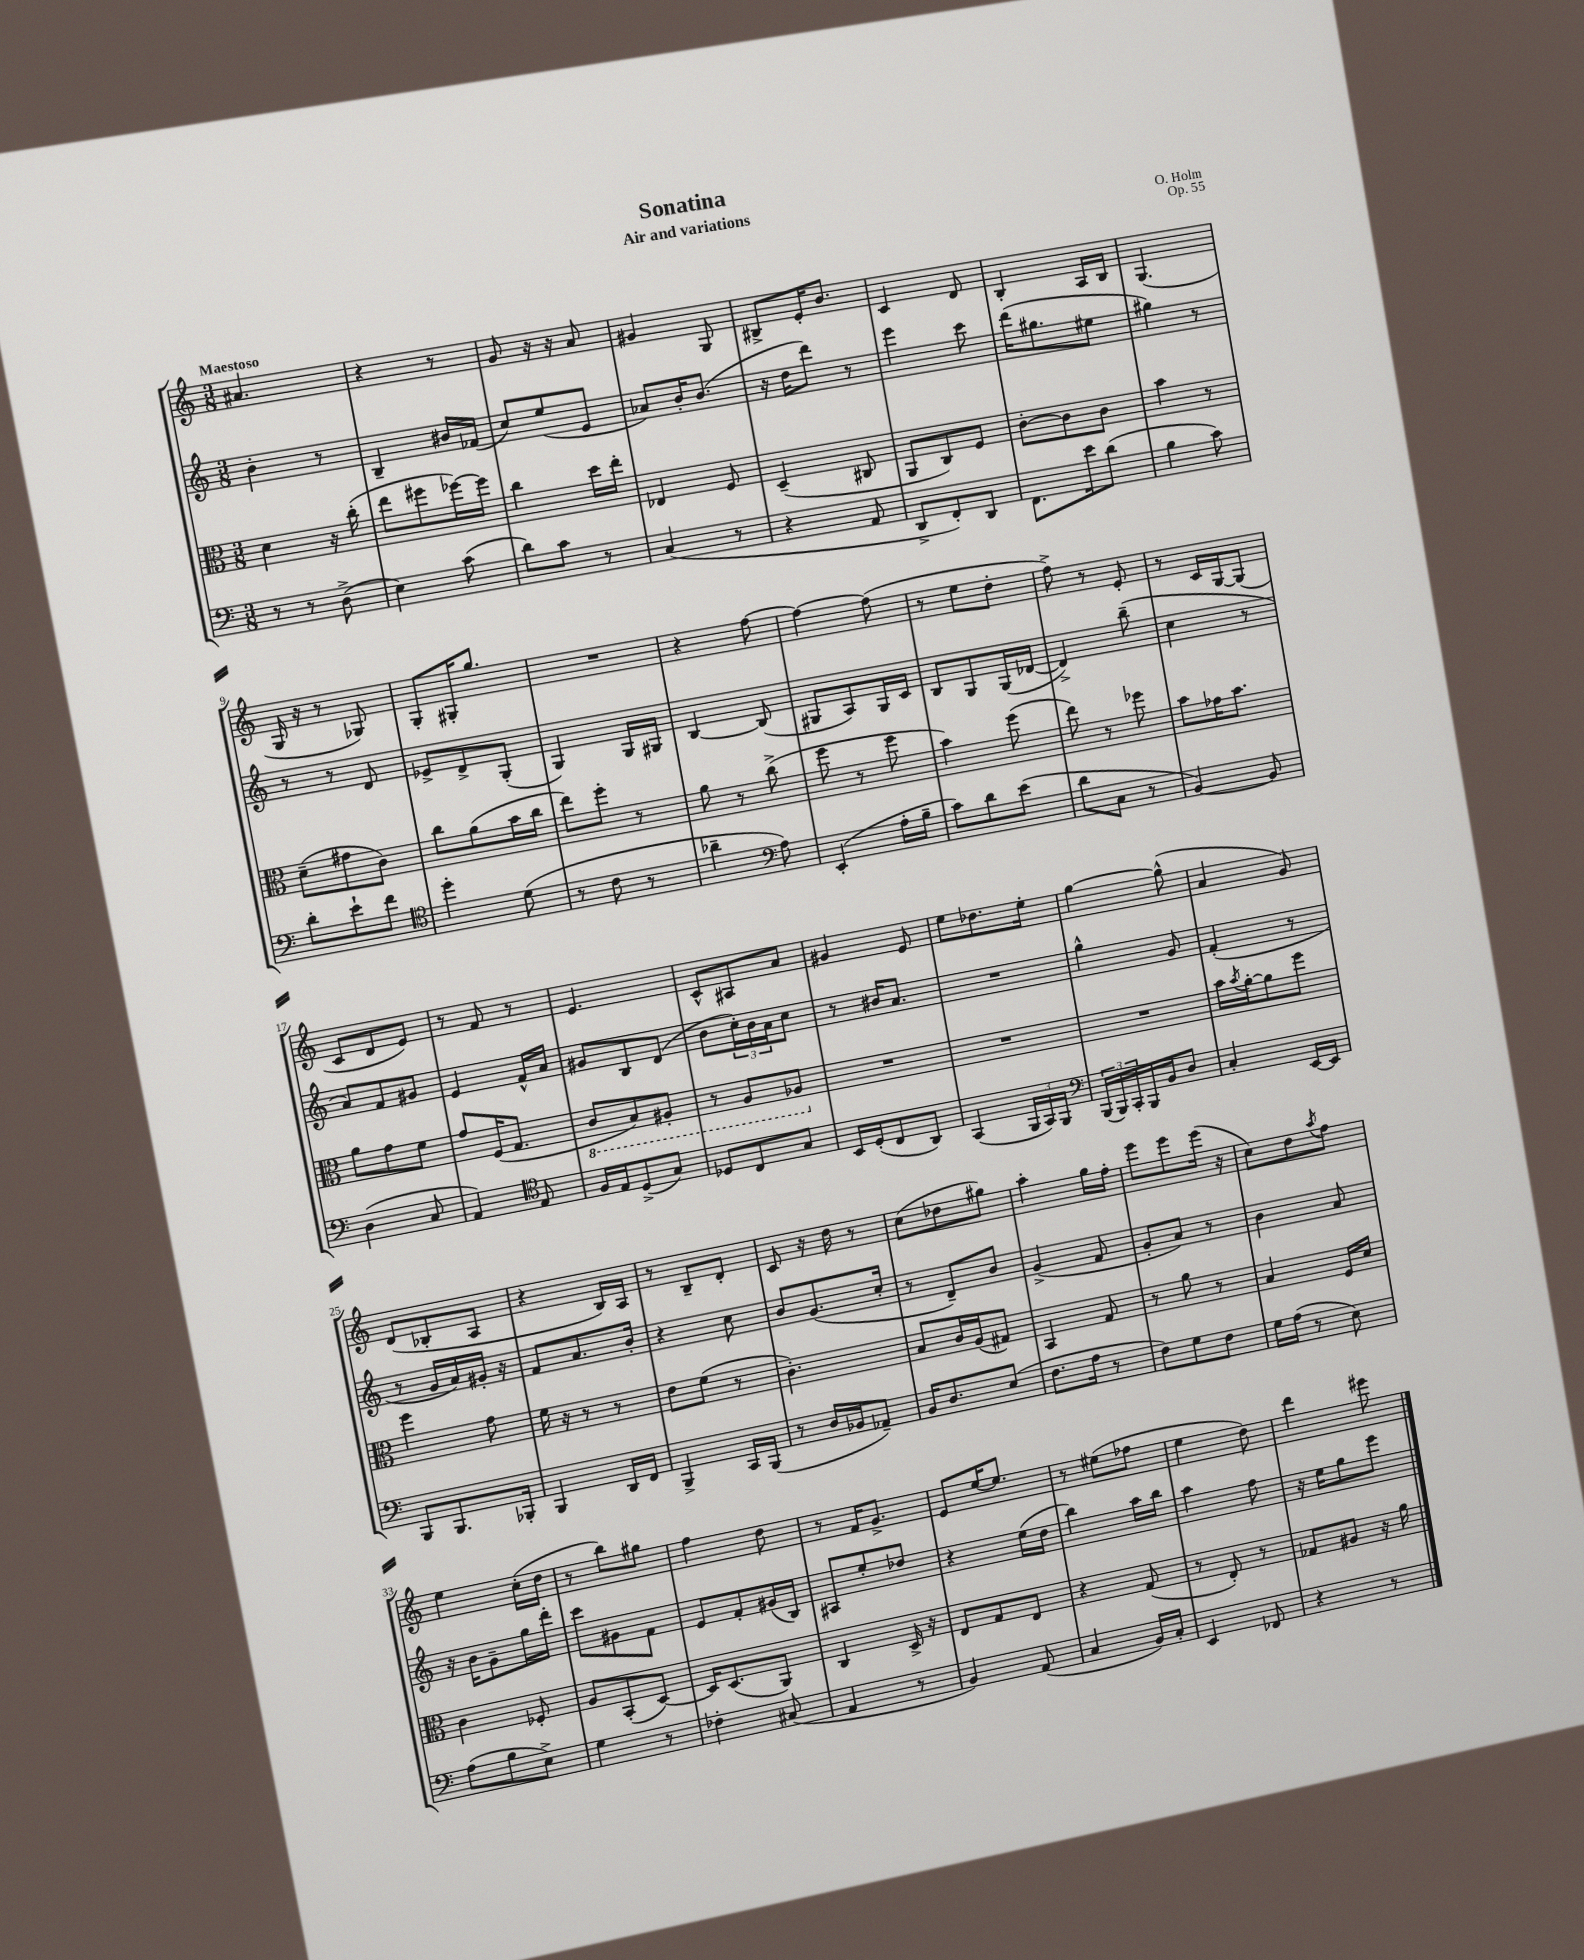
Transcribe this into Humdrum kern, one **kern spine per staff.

**kern	**kern	**kern	**kern
*staff4	*staff3	*staff2	*staff1
*clefF4	*clefC3	*clefG2	*clefG2
*k[]	*k[]	*k[]	*k[]
*M3/8	*M3/8	*M3/8	*M3/8
8r	4d\	4b'\	4.a#/
8r	.	.	.
(8D^\	16r	8r	.
.	(16cc'\	.	.
=	=	=	=
4E\)	8ee\L	4B~/	4r
.	8ff#\	.	.
(8c\	[16ff-\L)	16b#/LL	8r
.	16ff-\]JJ	(16f-/JJ	.
=	=	=	=
8d\L)	4cc\	8cc/L)	8g/
8c\J	.	(8ee/	16r
.	.	.	16r
8r	16dd\LL	8e/J	8a/
.	16ee'\JJ	.	.
=	=	=	=
(4C/	4E-/	8a-/L)	4g#/
.	.	16b'/K	.
.	.	(8.b/J	.
8r	8F/	.	8G/
=	=	=	=
4r	(4D~/	16r	8B#^/L
.	.	16dd\LK	.
.	.	8ddd\J)	16e'/K
.	.	.	8.b/J
8AA/	8C#/	8r	.
=	=	=	=
8DD^/L	8AA/L	4eee\	4c/
8FF'/)	8C/)	.	.
8DD/J	8F/J	8ccc\	8d/
=	=	=	=
8.FF\L	[8c'\L	(16ddd\LK	4B'/
.	.	8.gg#\	.
.	8c\]	.	.
16e\k	.	.	.
(8d\J	8c\J	8ee#\J	16A/LL
.	.	.	16B/JJ
=	=	=	=
4B\	4b\	4gg#\)	(4.G/
8c\)	8r	8r	.
=	=	=	=
8d'\L	(8d~\L	8r	16G/
.	.	.	16r
8e`\	8g#\	8r	8r
8f\J	8c\J)	8d/	8G-/)
=	=	=	=
*clefC4	*	*	*
4dd'\	8cc\L	8e-^/L	8G'/L
.	(8a\	8d^/	16G#'/K
.	.	.	8.gg/J
(8d\	16b\L	(8G'/J	.
.	16cc\JJ	.	.
=	=	=	=
8r	8ee\L)	4G/)	4.r
8c\	8ff'\J	.	.
8r	8r	16G/LL	.
.	.	16G#/JJ	.
=	=	=	=
4a-~\	8a\	[4B/	4r
.	8r	.	.
*clefF4	*	*	*
8A\)	(8cc^\	(8B/]	[8ff\
=	=	=	=
(4EE'/	8ff\	8G#/L	4ff\_
.	8r	8A/)	.
16A'\LL	8ff\	16G#/L	(8ff\]
16B~\JJ	.	16c/JJ	.
=	=	=	=
8c\L)	4b\)	8B/L	8r
8d\	.	8G/	8ee\L
(8e\J	(8ff\	(16G/L	8dd'\J
.	.	[16d-/JJ	.
=	=	=	=
8d\L	8ee\)	4d-^/])	8ff^\)
8C\J	8r	.	8r
8r	8ff-\	(8bb~\	8e'/
=	=	=	=
[4BB/)	8b\L	4cc\	8r
.	16g-\K	.	16c/LL
.	8.b\J	.	[16G/J
8BB/]	.	8r	(8G/]J
=	=	=	=
(4D\	8a\L	8a/L)	8c/L
.	8g\	8f/	8d/
8C/	8f\J	8g#/J	8e/J)
=	=	=	=
4AA/)	8g/L	4e/	8r
.	(16F/K	.	8f/
.	8.G/J	.	.
*clefC4	*	*	*
8E/	.	16f^^/LL	8r
.	.	16a/JJ	.
=	=	=	=
16F/LL	8C/L	8g#/L	4.e/
16E/J	.	.	.
(8D^/	8BB/)	8B/	.
8G/J)	8AA#'/J	(8d/J	.
=	=	=	=
8D-/L	8r	8b\L	8c^^/L
8C/	8AA/L	24cc'\L)	8A#/
.	.	24b\	.
.	.	24a\J	.
8G/J	8AA-/J	8cc\J	8a/J
=	=	=	=
16BB/LL	4.r	8r	4g#/
(16D'/J	.	.	.
8C/	.	16b#/LK	.
.	.	8.a/J	.
8AA/J)	.	.	8e/
=	=	=	=
(4GG/	4.r	4.r	8ee\L
.	.	.	8.dd-\
24FF/LL	.	.	.
24GG/)	.	.	.
.	.	.	16ee'\Jk
24FF/JJ	.	.	.
=	=	=	=
*clefF4	*	*	*
(24BBB/LL	4.r	4gg^^\	[4gg\
24BBB/)	.	.	.
24CC'/	.	.	.
16BBB/	.	.	.
16BB/J	.	.	.
8D/J	.	8g/	(8gg^^\]
=	=	=	=
4C'/	16b\LL	(4f'/	4a/
.	8qb/	.	.
.	[16a'\J	.	.
.	8a\]	.	.
[16EE/LL	8ff\J	8r	8g/)
16EE/]JJ	.	.	.
=	=	=	=
8BBB/L	4ff\	8r	(8d/L
8.BBB/	.	16g/LL	8B-'/
.	.	16a/)	.
.	8g\	16g#'/JJ	8A/J
16BBB-'/Jk	.	16r	.
=	=	=	=
4BBB/	16f\	8f/L	4r
.	16r	.	.
.	8r	8.a/	.
16DD/LL	8r	.	16B/LL)
16FF/JJ	.	16b'/Jk	16A/JJ
=	=	=	=
4BBB^/	8e\L	4r	8r
.	(8f\J	.	8B~/L
16CC/LL	8r	8cc\	8d'/J
(16BBB/JJ	.	.	.
=	=	=	=
8r	4.c'\)	8b/L	8c/
16D/LL	.	(8.g/	16r
16BB-/J	.	.	16dd\
8AA-~/J)	.	.	8r
.	.	16cc'/Jk	.
=	=	=	=
16BB/LK	8B/L	8r	(8cc\L
8.D/	.	.	.
.	16c/L	8d~/L)	8dd-\
.	(16A/J	.	.
(8E/J	8G#/J)	8b/J	8gg#\J)
=	=	=	=
8.F\L	4BB/	(4g^/	4aa'\
16A\Jk	.	.	.
8r	8G/	8f/	16gg\LL
.	.	.	16ff'\JJ
=	=	=	=
8F\L)	8r	8g'/L	8eee\L
8G\	8a\	8a/J)	8eee\
8F\J	8r	8r	(16eee\Jk
.	.	.	16r
=	=	=	=
16G\LL	4B/	4b\	8cc\L)
(16A\JJ	.	.	.
8r	.	.	8dd\
.	.	.	8qaa/
8E\)	16F/LL	8a/	8ff\J
.	16d/JJ	.	.
=	=	=	=
(8A\L	4c\	16r	4ee\
.	.	16b\LK	.
8B\	.	8g~\	.
8E^\J)	8F-'/	16gg\L	(16cc'\LL
.	.	16ddd'\JJ	16dd\JJ
=	=	=	=
4G\	8A/L	8ccc\L	8r
.	(8BB'/	8g#\	8bb\L)
8r	[8D/J)	8f\J	8gg#\J
=	=	=	=
4F-'\	16D/]LK	8e/L	4ff\
.	(8.D/	.	.
.	.	8f'/	.
(8C#/	8AA/J)	(16g#/L	8dd\
.	.	16B/JJ)	.
=	=	=	=
4AA/	4C/	8A#/L	8r
.	.	8ee'/	16f/LK
.	.	.	8.g^/J
8r	16D^/	8dd-/J	.
.	16r	.	.
=	=	=	=
4BB/)	8E/L	4r	8e/L
.	8G/	.	[16ee/K
.	.	.	8.ee/]J
(8AA/	8E/J	(16ee\LL	.
.	.	16dd\JJ	.
=	=	=	=
4C/	4r	4bb\)	8r
.	.	.	(8ee#\L
16BB/LL)	(8G/	16aa\LL	8ff-\J
16C'/JJ	.	16bb\JJ	.
=	=	=	=
4EE/	8r	4aa\	4ee\
.	8E'/)	.	.
8FF-/	8r	8ff\	8dd\)
=	=	=	=
4r	8G-/L	16r	4ddd\
.	.	16ee\LK	.
.	8A#/J	8gg\	.
8r	16r	8eee\J	8eee#\
.	16a\	.	.
==	==	==	==
*-	*-	*-	*-
